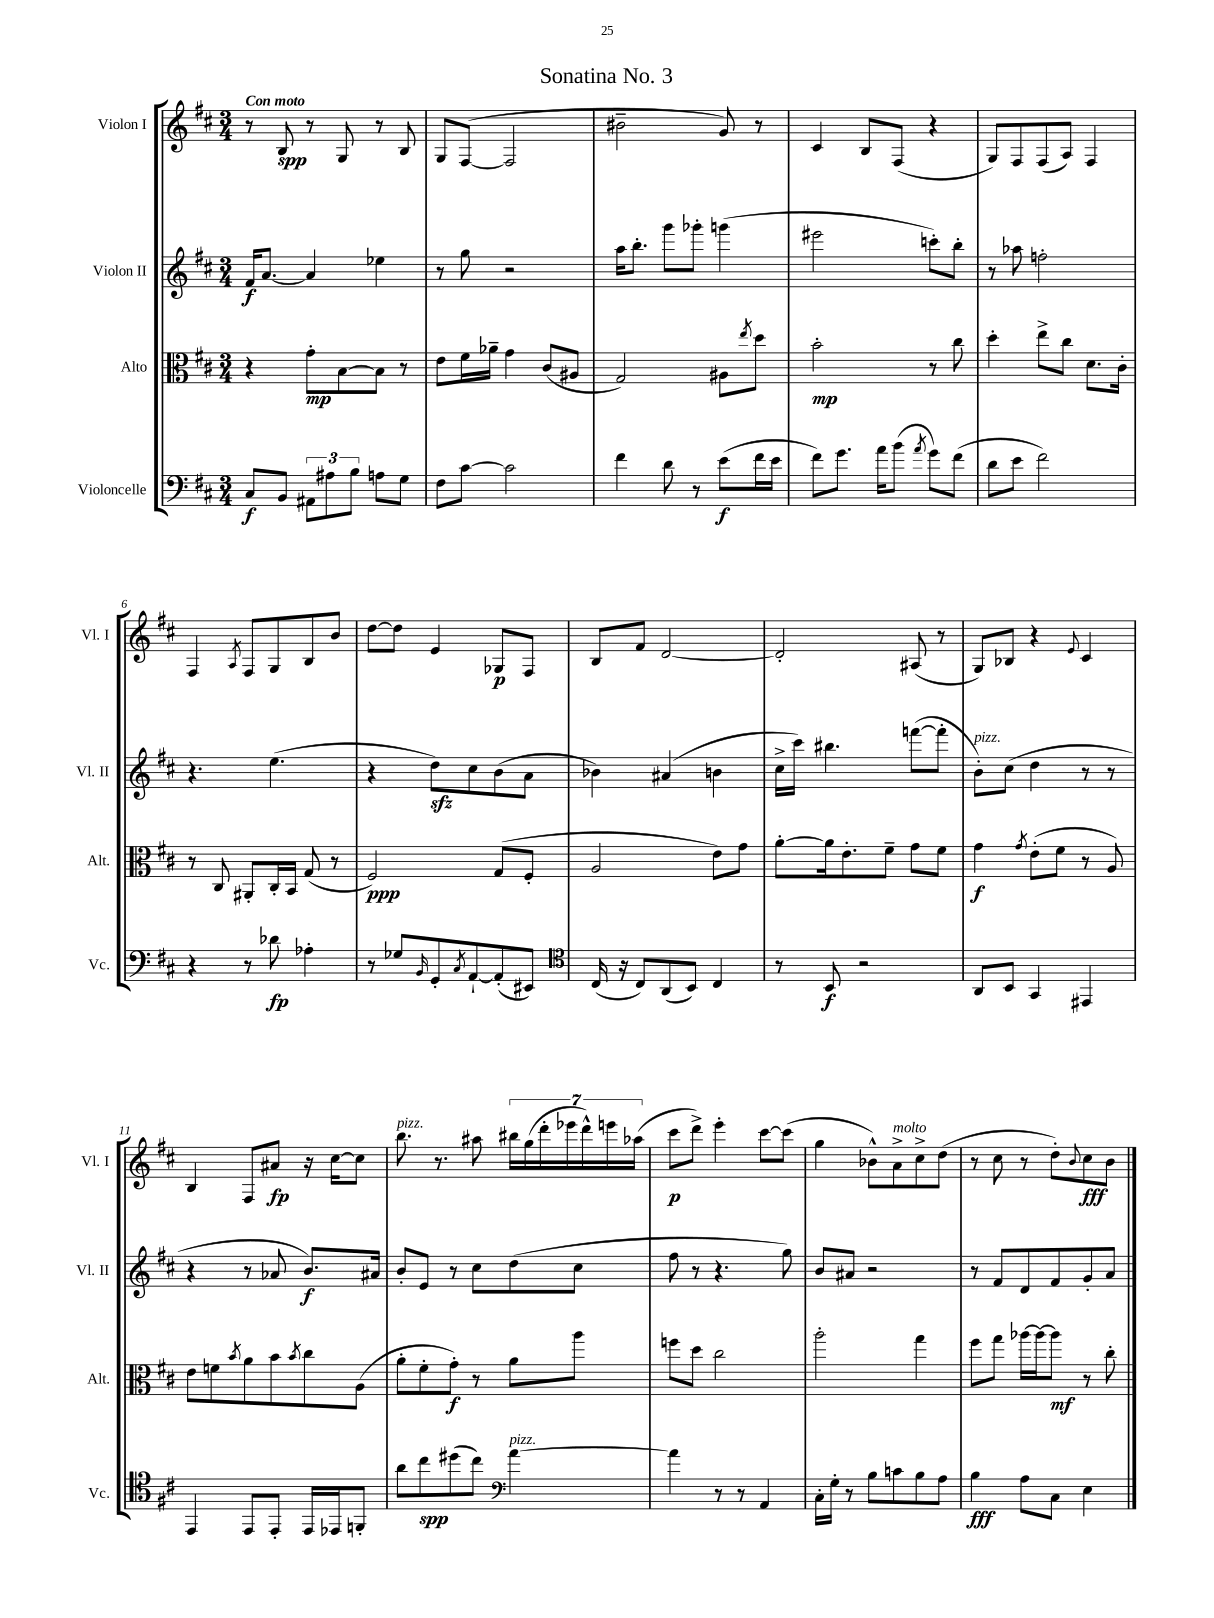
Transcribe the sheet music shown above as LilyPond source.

\header { title = "Sonatina No. 3" }
<<
\new StaffGroup <<
\new Staff = "s0" \with { instrumentName = "Violon I" shortInstrumentName = "Vl. I" } {
    \clef treble \key d \major \numericTimeSignature \time 3/4 \tempo "Con moto"
    r8 b8\spp r8 g8 r8 b8 |
    g8 fis8~( fis2 |
    bis'2-- g'8) r8 |
    cis'4 b8 fis8( r4 |
    g8) fis8 fis8( a8) fis4 |
    fis4 \acciaccatura { a8 } fis8 g8 b8 b'8 |
    d''8~ d''8 e'4 ges8\p fis8 |
    b8 fis'8 d'2~ |
    d'2-. ais8( r8 |
    g8) bes8 r4 \appoggiatura { e'8 } cis'4 |
    b4 fis8 ais'8\fp r16 cis''16~ cis''8 |
    b''8.^\markup { \italic "pizz." } r8. ais''8 \tuplet 7/4 { bis''16 g''16( d'''16-. ees'''16 d'''16-^) e'''16 aes''16( } |
    cis'''8\p d'''8->) e'''4-. cis'''8~ cis'''8( |
    g''4 bes'8-^) a'8->^\markup { \italic "molto" } cis''8-> d''8( |
    r8 cis''8 r8 d''8-.) \appoggiatura { b'8 } cis''8\fff b'8 \bar "|." |
}
\new Staff = "s1" \with { instrumentName = "Violon II" shortInstrumentName = "Vl. II" } {
    \clef treble \key d \major \numericTimeSignature \time 3/4
    fis'16\f a'8.~ a'4 ees''4 |
    r8 g''8 r2 |
    a''16 b''8.-. g'''8 ges'''8-. g'''4( |
    eis'''2 c'''8-.) b''8-. |
    r8 aes''8 f''2-. |
    r4. e''4.( |
    r4 d''8\sfz) cis''8 b'8( a'8 |
    bes'4) ais'4( b'4 |
    cis''16-> cis'''16) bis''4. f'''8~( f'''8-. |
    b'8-.^\markup { \italic "pizz." }) cis''8( d''4 r8 r8 |
    r4 r8 aes'8 b'8.\f) ais'16 |
    b'8-. e'8 r8 cis''8 d''8( cis''8 |
    fis''8 r8 r4. g''8) |
    b'8 ais'8 r2 |
    r8 fis'8 d'8 fis'8 g'8-. a'8 \bar "|." |
}
\new Staff = "s2" \with { instrumentName = "Alto" shortInstrumentName = "Alt." } {
    \clef alto \key d \major \numericTimeSignature \time 3/4
    r4 g'8-.\mp b8~ b8 r8 |
    e'8 fis'16 aes'16-- g'4 cis'8( ais8 |
    g2) ais8 \acciaccatura { e''8 } d''8 |
    b'2-.\mp r8 cis''8 |
    d''4-. e''8-> cis''8 d'8. cis'16-. |
    r8 cis8 ais,8-. cis16-. b,16 g8( r8 |
    fis2\ppp) g8( fis8-. |
    a2 e'8) g'8 |
    a'8~-. a'16 e'8.-. fis'8-- g'8 fis'8 |
    g'4\f \acciaccatura { g'8 } e'8-.( fis'8 r8 a8) |
    e'8 f'8 \acciaccatura { b'8 } a'8 b'8 \acciaccatura { b'8 } cis''8 a8( |
    a'8-. fis'8-. g'8-.\f) r8 a'8 a''8 |
    f''8 d''8 cis''2 |
    a''2-. g''4 |
    fis''8 g''8 aes''16~ aes''16~ aes''8\mf r8 cis''8-. \bar "|." |
}
\new Staff = "s3" \with { instrumentName = "Violoncelle" shortInstrumentName = "Vc." } {
    \clef bass \key d \major \numericTimeSignature \time 3/4
    cis8\f b,8 \tuplet 3/2 { ais,8 ais8 b8 } a8 g8 |
    fis8 cis'8~ cis'2 |
    fis'4 d'8 r8 e'8\f( fis'16 e'16 |
    fis'8) g'8. a'16 b'8( \acciaccatura { a'8 } g'8) fis'8( |
    d'8 e'8 fis'2) |
    r4 r8 des'8\fp aes4-. |
    r8 ges8 \grace { b,16 } g,8-. \acciaccatura { cis8 } a,8~-! a,8-.( eis,8) |
    \clef tenor cis16( r16 cis8) a,8( b,8) cis4 |
    r8 b,8\f r2 |
    a,8 b,8 g,4 eis,4 |
    e,4 e,8 e,8-. e,16 ees,16 f,8-. |
    a'8 cis''8\spp dis''8( cis''8) \clef bass a'4~^\markup { \italic "pizz." } |
    a'4 r8 r8 a,4 |
    cis16-. g16-. r8 b8 c'8 b8 a8 |
    b4\fff a8 cis8 e4 \bar "|." |
}
>>
>>
